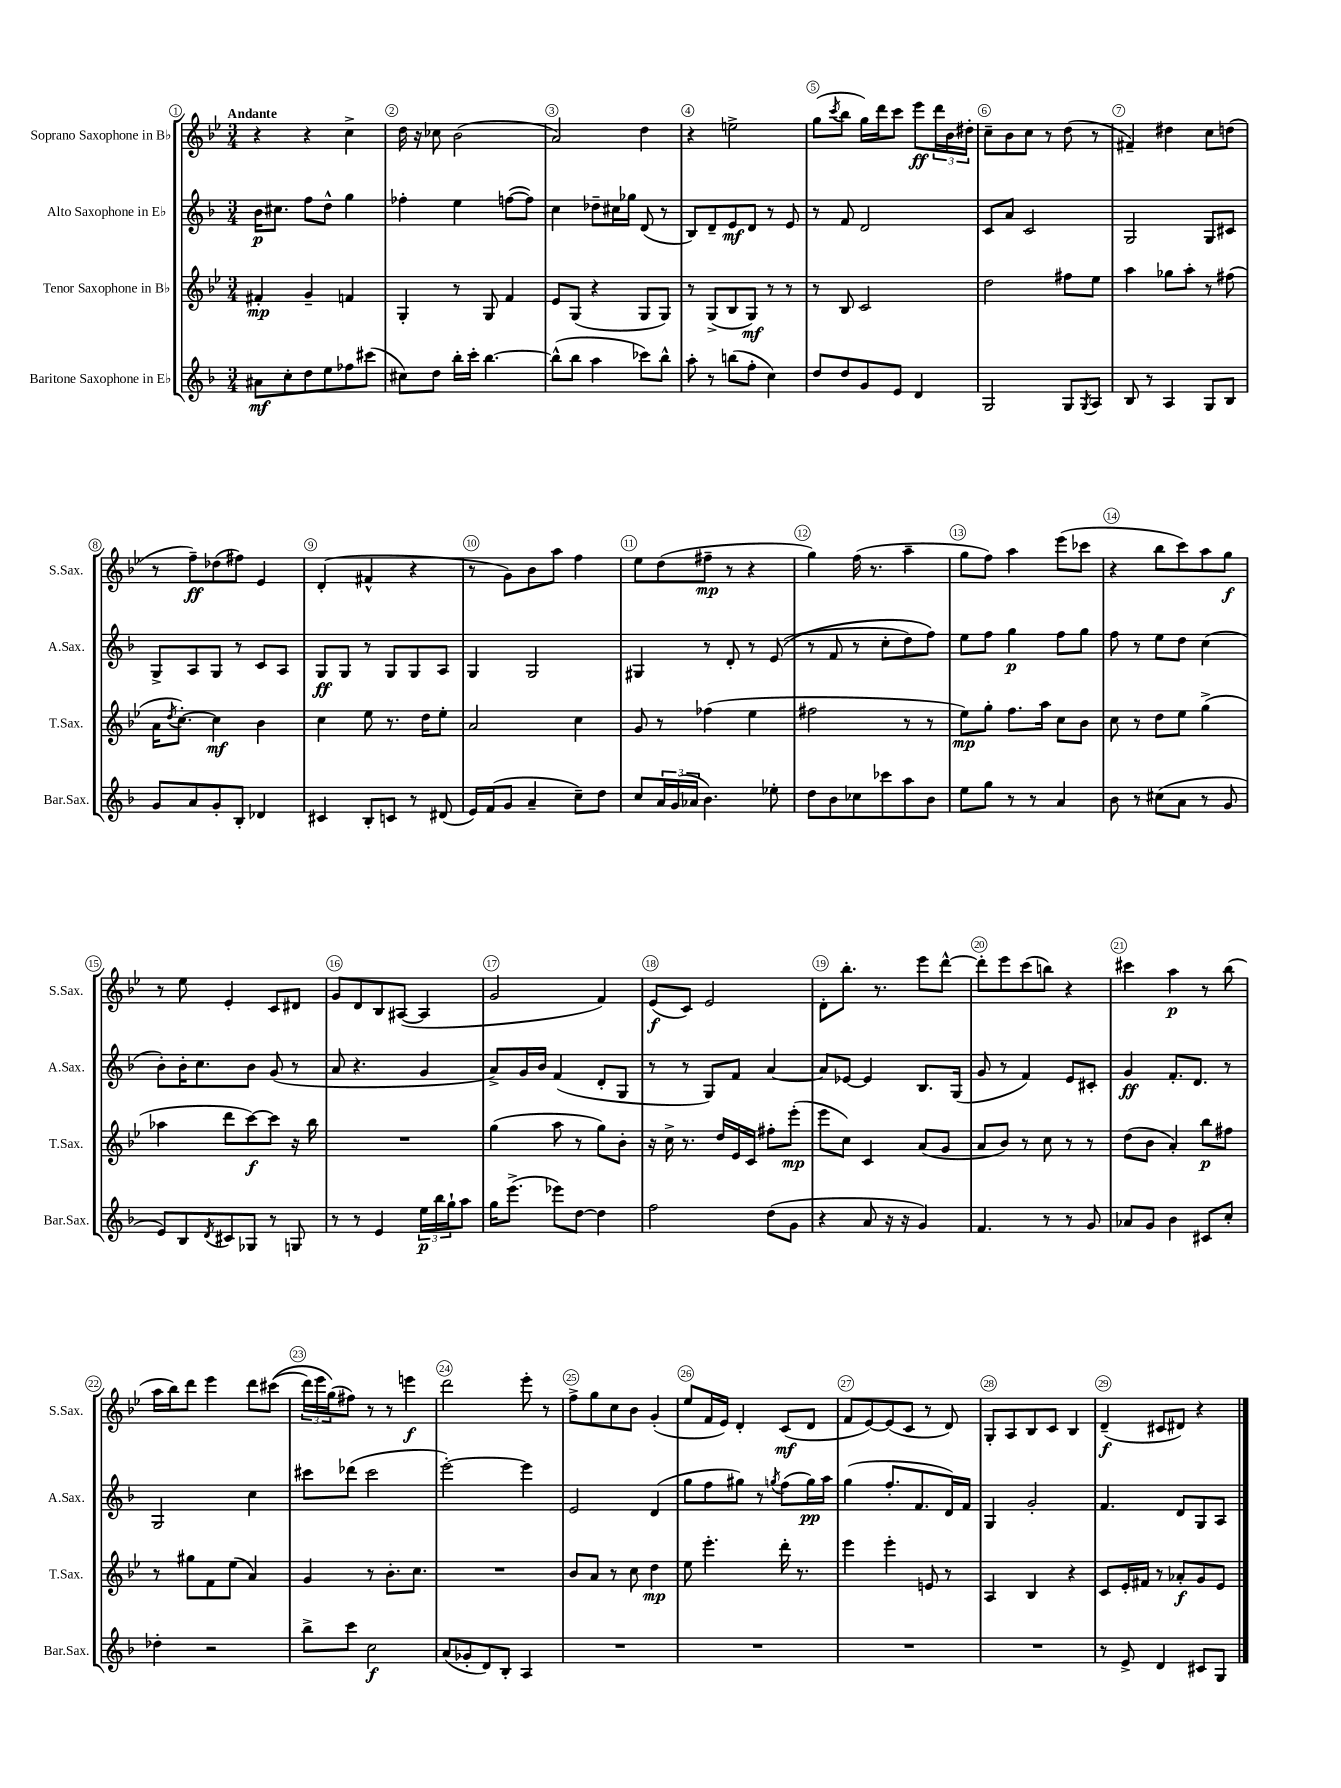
<<
\new StaffGroup <<
\new Staff = "s0" \with { instrumentName = "Soprano Saxophone in Bb" shortInstrumentName = "S.Sax." } {
    \clef treble \key bes \major \numericTimeSignature \time 3/4 \tempo "Andante"
    r4 r4 c''4-> |
    d''16 r16 ces''8 bes'2( |
    a'2) d''4 |
    r4 e''2-> |
    g''8( \acciaccatura { c'''8 } bes''8 g''16) d'''16 c'''8 ees'''8\ff \tuplet 3/2 { d'''16 bes'16 dis''16-. } |
    c''8-- bes'8 c''8 r8 d''8( r8 |
    fis'4--) dis''4 c''8 d''8( |
    r8 f''8--\ff) des''8( fis''8) ees'4 |
    d'4-.( fis'4-^ r4 |
    r8 g'8) bes'8 a''8 f''4 |
    ees''8 d''8( fis''8--\mp r8 r4 |
    g''4) f''16( r8. a''4-- |
    g''8 f''8) a''4 ees'''8( ces'''8 |
    r4 bes''8 c'''8) a''8 g''8\f |
    r8 ees''8 ees'4-. c'8 dis'8 |
    g'8 d'8 bes8 ais8~( ais4 |
    g'2 f'4) |
    ees'8\f( c'8) ees'2 |
    d'8-. bes''8.-. r8. ees'''8 d'''8~-^ |
    d'''8-. ees'''8 c'''8( b''8) r4 |
    cis'''4 a''4\p r8 bes''8( |
    a''16 bes''16) d'''8 ees'''4 d'''8 cis'''8(\( |
    \tuplet 3/2 { d'''16) ees'''16 g''16(\) } fis''8) r8 r8 e'''4\f |
    d'''2 ees'''8-. r8 |
    f''8-> g''8 c''8 bes'8 g'4-.( |
    ees''8 f'16 ees'16) d'4-. c'8\mf( d'8 |
    f'8 ees'8~) ees'8( c'8 r8 d'8) |
    g8-. a8 bes8 c'8 bes4 |
    d'4--\f( cis'8 dis'8) r4 \bar "|." |
}
\new Staff = "s1" \with { instrumentName = "Alto Saxophone in Eb" shortInstrumentName = "A.Sax." } {
    \clef treble \key f \major \numericTimeSignature \time 3/4
    bes'16\p cis''8. f''8 d''8-^ g''4 |
    fes''4-. e''4 f''8~( f''8) |
    c''4 des''8-- cis''16 ges''16 d'8( r8 |
    bes8) d'8-- e'8\mf d'8 r8 e'8 |
    r8 f'8 d'2 |
    c'8 a'8 c'2 |
    g2 g8 cis'8 |
    g8-> a8 g8 r8 c'8 a8 |
    g8\ff g8 r8 g8 g8 a8 |
    g4 g2 |
    gis4 r8 d'8-. r8 e'8(\( |
    r8 f'8 r8 c''8-. d''8) f''8\) |
    e''8 f''8 g''4\p f''8 g''8 |
    f''8 r8 e''8 d''8 c''4( |
    bes'8-.) bes'16-. c''8. bes'8 g'8( r8 |
    a'8 r4. g'4 |
    a'8->) g'16 bes'16 f'4( d'8-. g8 |
    r8 r8 g8) f'8 a'4~ |
    a'8 ees'8~ ees'4 bes8. g16( |
    g'8 r8 f'4) e'8 cis'8-. |
    g'4\ff f'8.-. d'8. r8 |
    g2 c''4 |
    cis'''8 des'''8( cis'''2 |
    e'''2~-.) e'''4 |
    e'2 d'4( |
    g''8 f''8 gis''8) r8 \acciaccatura { g''8 } f''8( g''16\pp) a''16 |
    g''4( f''8.-. f'8. d'16) f'16 |
    g4 g'2-. |
    f'4. d'8 g8 a8 \bar "|." |
}
\new Staff = "s2" \with { instrumentName = "Tenor Saxophone in Bb" shortInstrumentName = "T.Sax." } {
    \clef treble \key bes \major \numericTimeSignature \time 3/4
    fis'4-.\mp g'4-- f'4 |
    g4-. r8 g8 f'4 |
    ees'8 g8( r4 g8 g8) |
    r8 g8->( bes8 g8\mf) r8 r8 |
    r8 bes8 c'2 |
    d''2 fis''8 ees''8 |
    a''4 ges''8 a''8-. r8 fis''8( |
    a'16 \acciaccatura { d''8 } c''8.~-.) c''4\mf bes'4 |
    c''4 ees''8 r8. d''16 ees''8-. |
    a'2 c''4 |
    g'8 r8 fes''4( ees''4 |
    fis''2 r8 r8 |
    ees''8\mp) g''8-. f''8. a''16 c''8 bes'8 |
    c''8 r8 d''8 ees''8 g''4->( |
    aes''4 d'''8 c'''8~\f) c'''8 r16 bes''16 |
    R2. |
    g''4( a''8 r8 g''8) bes'8-. |
    r16 c''16-> r8. d''16 ees'16 c'16 fis''8-. ees'''8-.\mp( |
    ees'''8 c''8) c'4 a'8( g'8 |
    a'8 bes'8) r8 c''8 r8 r8 |
    d''8( bes'8 a'4-.) bes''8\p fis''8 |
    r8 gis''8 f'8 ees''8( a'4) |
    g'4 r8 bes'8.-. c''8. |
    R2. |
    bes'8 a'8 r8 c''8 d''4\mp |
    ees''8 ees'''4.-. d'''16-. r8. |
    ees'''4 ees'''4-. e'8 r8 |
    a4 bes4 r4 |
    c'8 ees'16-. fis'16 r8 aes'8-.\f g'8 ees'8 \bar "|." |
}
\new Staff = "s3" \with { instrumentName = "Baritone Saxophone in Eb" shortInstrumentName = "Bar.Sax." } {
    \clef treble \key f \major \numericTimeSignature \time 3/4
    ais'8\mf c''8-. d''8 e''8 fes''8 cis'''8( |
    cis''8) d''8 bes''16-. c'''16-. bes''4.~ |
    bes''8-^( bes''8 a''4 ces'''8) bes''8-^ |
    a''8-. r8 b''8( f''8-. c''4) |
    d''8 d''8 g'8 e'8 d'4 |
    g2 g8 \acciaccatura { g8 } a8 |
    bes8 r8 a4 g8 bes8 |
    g'8 a'8 g'8-. bes8-. des'4 |
    cis'4 bes8-. c'8 r8 dis'8( |
    e'16) f'16( g'8 a'4-- c''8--) d''8 |
    c''8 \tuplet 3/2 { a'16 g'16( aes'16 } bes'4.) ees''8-. |
    d''8 bes'8 ces''8 ces'''8 a''8 bes'8 |
    e''8 g''8 r8 r8 a'4 |
    bes'8 r8 cis''8( a'8 r8 g'8 |
    e'8) bes8 \acciaccatura { d'8 } cis'8 ges8 r8 g8 |
    r8 r8 e'4 \tuplet 3/2 { e''16\p bes''16 g''16-! } a''8 |
    g''16 e'''8.->( ees'''8) d''8~ d''4 |
    f''2 d''8( g'8 |
    r4 a'8 r16 r16 g'4) |
    f'4. r8 r8 g'8 |
    aes'8 g'8 bes'4 cis'8 c''8-. |
    des''4-. r2 |
    bes''8-> c'''8 c''2\f |
    a'8( ges'8-. d'8) bes8-. a4 |
    R2. |
    R2. |
    R2. |
    R2. |
    r8 e'8-> d'4 cis'8 g8 \bar "|." |
}
>>
>>
\layout { \context { \Score \override BarNumber.break-visibility = ##(#f #t #t) barNumberVisibility = #all-bar-numbers-visible \override BarNumber.stencil = #(make-stencil-circler 0.1 0.3 ly:text-interface::print) } }
